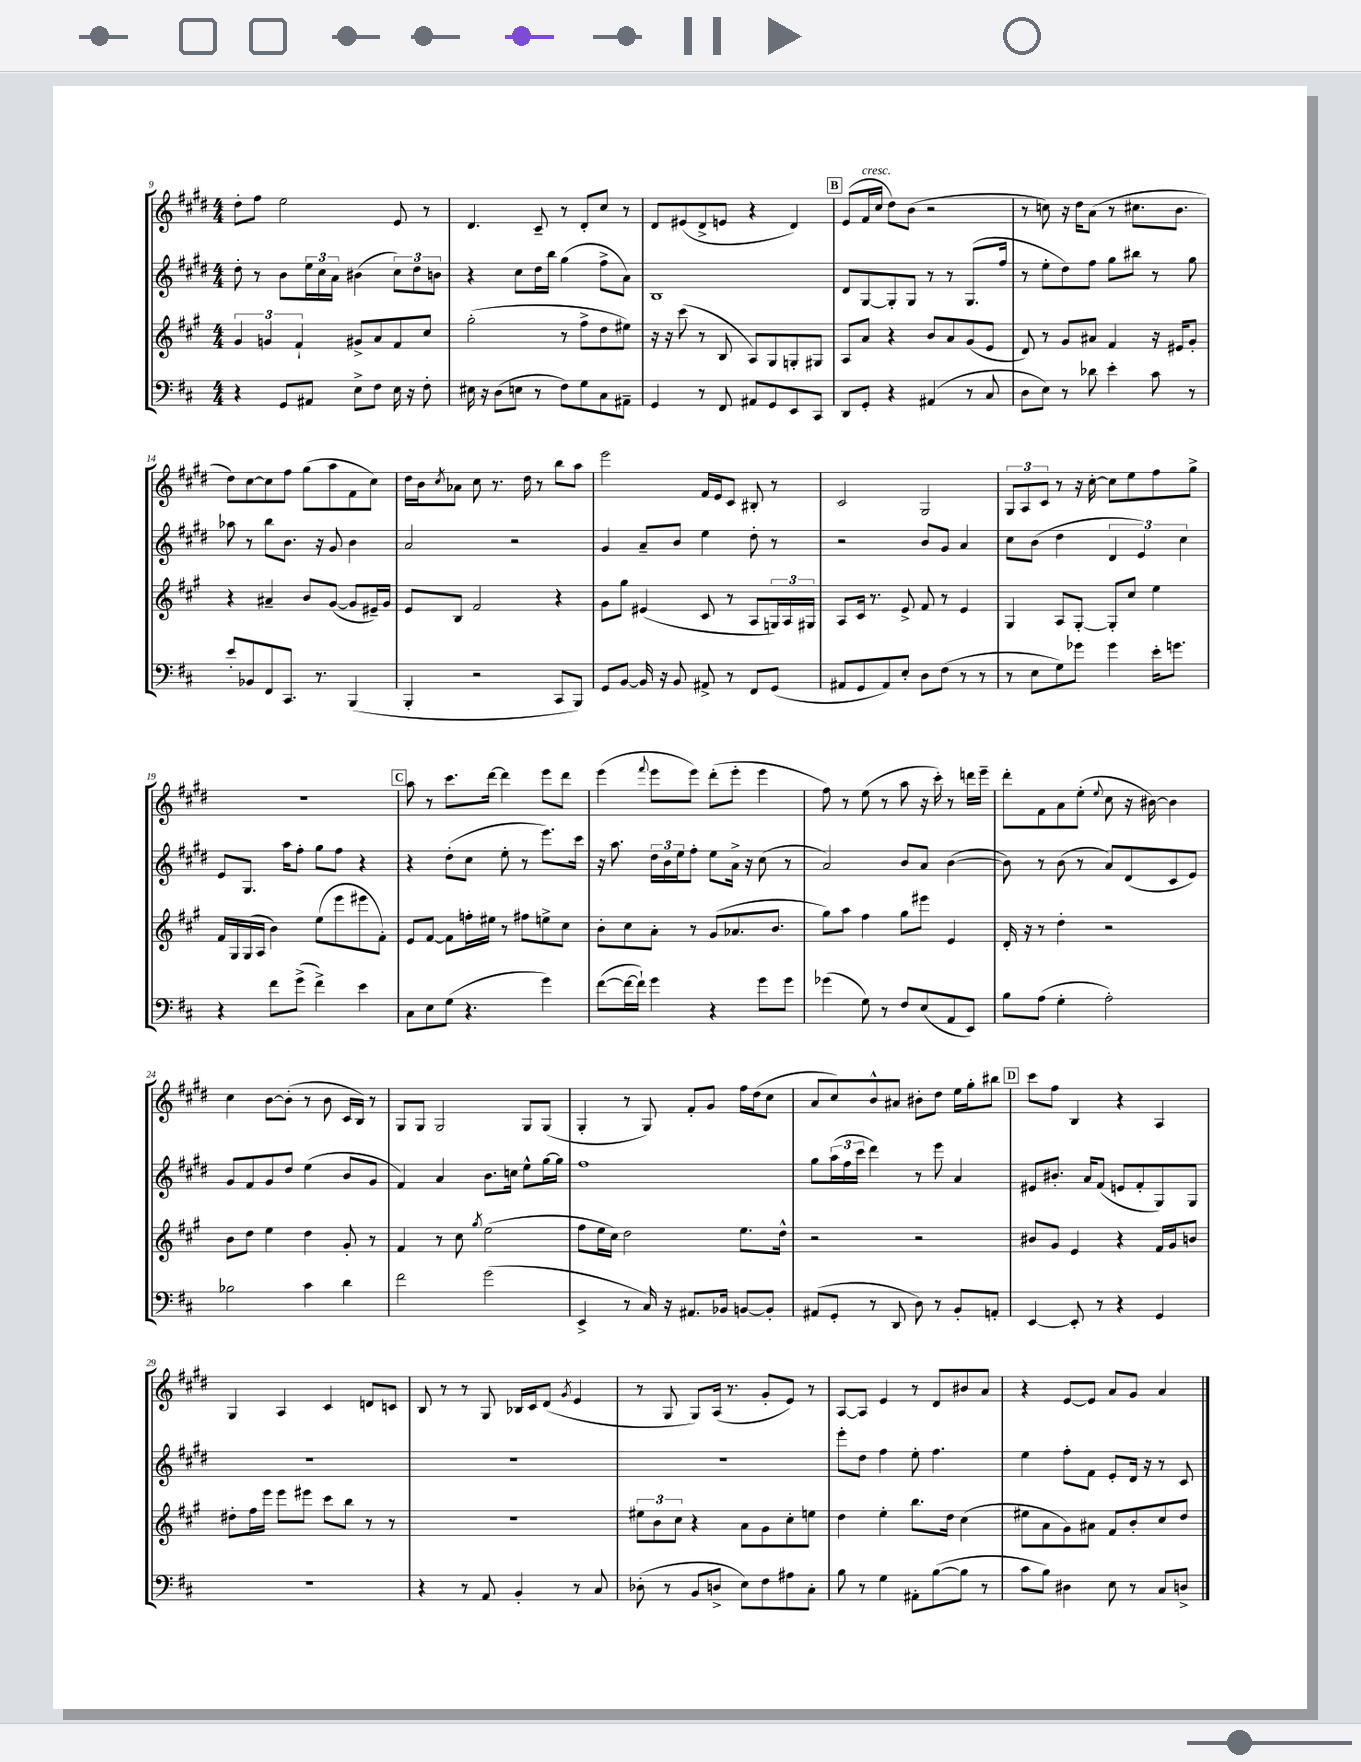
<<
\new StaffGroup <<
\new Staff = "s0" {
    \clef treble \key e \major \numericTimeSignature \time 4/4
    dis''8-. fis''8 e''2 e'8 r8 |
    dis'4. cis'8-- r8 dis'8-. cis''8 r8 |
    dis'8 eis'8( dis'8-> e'8 r4 dis'4) |
    \mark \markup { \box "B" } e'8( fis'16^\markup { \italic "cresc." } cis''16 dis''8) b'8( r2 |
    r8 c''8) r16 dis''16 a'8( r8 cis''8. b'8. |
    dis''8) cis''8~ cis''8 fis''8 gis''8( a''8 fis'8 cis''8) |
    dis''16 b'16 \acciaccatura { cis''8 } aes'8 cis''8 r8. dis''16 r8 b''8 a''8 |
    e'''2 fis'16 e'16 cis'8 bis8-. r8 |
    cis'2 gis2 |
    \tuplet 3/2 { gis8 a8 cis'8 } r8 r16 cis''16~-. cis''8 e''8 fis''8 gis''8-> |
    R1 |
    \mark \markup { \box "C" } a''8 r8 cis'''8. dis'''16~ dis'''4 e'''8 dis'''8 |
    e'''4( \appoggiatura { fis'''8 } e'''8 e'''8) dis'''8-.( e'''8-. e'''4 |
    fis''8) r8 e''8( r8 a''8 r16 cis'''16-.) r8 d'''16 e'''16-- |
    dis'''8-. fis'8 a'8 e''8-.( \appoggiatura { e''8 } cis''8 r16 bis'16~) bis'4 |
    cis''4 b'8~ b'8-.( r8 b'8 cis'16 b16) r8 |
    gis8 gis8 gis2 gis8 gis8( |
    gis4-. r8 gis8) fis'8-. gis'8 fis''16 dis''16( cis''8 |
    a'8 cis''8) b'8-^ ais'8 bis'8-. dis''8 e''16 gis''16-. bis''8 |
    \mark \markup { \box "D" } cis'''8 fis''8 b4 r4 a4 |
    gis4 a4 cis'4 d'8 c'8 |
    b8 r8 r8 gis8 bes16 cis'16 dis'8( \acciaccatura { gis'8 } e'4 |
    r8 gis8 gis8) a16( r8. gis'8-. e'8) r8 |
    a8~ a8 e'4 r8 dis'8 bis'8 a'8 |
    r4 e'8~ e'8 a'8 gis'8 a'4 \bar "|." |
}
\new Staff = "s1" {
    \clef treble \key e \major \numericTimeSignature \time 4/4
    dis''8-. r8 b'8 \tuplet 3/2 { e''16 cis''16 a'16 } bis'4( \tuplet 3/2 { cis''8) dis''8 b'8 } |
    r4 cis''8 dis''16 b''16 gis''4( fis''8-> a'8) |
    b1 |
    \mark \markup { \box "B" } dis'8 gis8~ gis8-. gis8 r8 r8 gis8.( fis''16 |
    r8 e''8-. dis''8) fis''8 gis''8 bis''8 r8 gis''8 |
    aes''8 r8 b''8 b'8. r16 gis'8 b'4 |
    a'2 r2 |
    gis'4 a'8-- b'8 e''4 dis''8-. r8 |
    r2 b'8 gis'8 a'4 |
    cis''8 b'8( dis''4 \tuplet 3/2 { dis'4 e'4) cis''4 } |
    e'8 gis8. a''16 fis''8-. gis''8 fis''8 r4 |
    \mark \markup { \box "C" } r4 dis''8-.( cis''8 e''8-. r8 e'''8.) cis'''16 |
    r16 a''8. \tuplet 3/2 { dis''16 b'16 e''16 } fis''8-. e''8 a'16-> r16 cis''8( r8 |
    a'2) b'8 a'8 b'4~( |
    b'8) r8 b'8( r8 a'8) dis'8( cis'8 e'8) |
    gis'8 fis'8 gis'8 dis''8 e''4( b'8 gis'8 |
    fis'4) a'4 b'8. c''16 e''8-^ gis''16~ gis''16 |
    fis''1 |
    gis''8 \tuplet 3/2 { a''16( fis''16 cis'''16 } dis'''4) r8 e'''8 a'4 |
    \mark \markup { \box "D" } eis'8 bis'8.-. a'16 fis'8( e'8 fis'8-. gis8) gis8 |
    R1 |
    R1 |
    R1 |
    e'''8-. dis''8 fis''4 e''8-. fis''4. |
    e''4 fis''8-. fis'8 e'8-. dis'16 r16 r8 cis'8 \bar "|." |
}
\new Staff = "s2" {
    \clef treble \key a \major \numericTimeSignature \time 4/4
    \tuplet 3/2 { gis'4 g'4 fis'4-! } gis'8-> a'8 fis'8 cis''8 |
    gis''2-.( r8 fis''8-> d''8 eis''8) |
    r16 r16 cis'''8( r8 b8 a8) gis8 g8-. gis8 |
    \mark \markup { \box "B" } a8 a'8 r4 b'8 a'8 gis'8( e'8 |
    d'8) r8 gis'8 ais'8 fis'4 r16 eis'16 gis'8-. |
    r4 ais'4-- b'8 gis'8~( gis'8 eis'16--) gis'16 |
    e'8 b8 fis'2 r4 |
    gis'8 gis''8 eis'4( cis'8 r8 a8 \tuplet 3/2 { g16) a16 gis16 } |
    a8 cis'16 r8. e'8-> fis'8 r8 e'4 |
    gis4 a8 gis8~-. gis8-. cis''8 e''4 |
    fis'16 gis16 gis16( a16 b'4) e''8( e'''8 eis'''8 fis'8-.) |
    \mark \markup { \box "C" } e'8 fis'8~ fis'8 f''16-. eis''16 r8 fis''8 e''8-> cis''8 |
    b'8-. cis''8 a'8-. r8 gis'8( aes'8. b'8. |
    gis''8) a''8 fis''4 gis''8 eis'''8 e'4 |
    d'16-. r16 r8 d''4-. r2 |
    b'8 d''8 e''4 d''4 gis'8-. r8 |
    fis'4 r8 cis''8 \acciaccatura { gis''8 } e''2( |
    fis''8 e''16 cis''16) d''2 e''8. d''16-^ |
    r2 r2 |
    \mark \markup { \box "D" } bis'8 gis'8 e'4 r4 fis'16 gis'16 b'8 |
    dis''8-. fis''16 e'''16 e'''8 eis'''8 cis'''8 b''8 r8 r8 |
    R1 |
    \tuplet 3/2 { eis''8 b'8 cis''8 } r4 a'8 gis'8 cis''8-. e''8 |
    d''4 e''4-. b''8. d''16 cis''4( |
    eis''8 a'8 gis'8) ais'8 fis'8 b'8-. cis''8 d''8 \bar "|." |
}
\new Staff = "s3" {
    \clef bass \key d \major \numericTimeSignature \time 4/4
    r4 g,8 ais,8 e8-> fis8 e16 r16 fis8-. |
    eis16 r16 d8( e8 r8 fis8) g8 cis8 ais,8-- |
    g,4 r8 fis,8 ais,8 g,8 e,8 cis,8 |
    \mark \markup { \box "B" } d,8 g,8-. r4 ais,4( r8 cis8 |
    d8 e8) r8 des'8 e'4-. cis'8 r8 |
    e'8-. bes,8 fis,8 cis,8. r8. b,,4( |
    b,,4-. r2 cis,8 b,,8) |
    g,8 b,8~ b,16 r16 b,8 ais,8-> r8 fis,8 g,8( |
    ais,8 g,8 ais,8) e8-. d8 fis8( r8 r8 |
    r8 e8 g8) ges'8 ges'4 e'16-. g'8. |
    r4 fis'8 g'8->( fis'4->) e'4 |
    \mark \markup { \box "C" } cis8 e8 g8( r4. g'4) |
    fis'8~( fis'16~ fis'16-!) g'4 r4 g'8 g'8 |
    ges'4( g8) r8 fis8 e8( a,8 e,8) |
    b8 a8( g4-. a2-.) |
    bes2 cis'4 d'4 |
    fis'2 g'2( |
    e,4-> r8 cis16) r16 ais,8. bes,16 b,8~ b,8-. |
    ais,8( g,8-. r8 d,8 d8) r8 b,8-. a,8-. |
    \mark \markup { \box "D" } e,4~ e,8-. r8 r4 g,4 |
    r1 |
    r4 r8 a,8 b,4-. r8 cis8 |
    des8-.( r8 b,8 d8-> e8) fis8 ais8 cis8-. |
    b8 r8 g4 ais,8-. b8~( b8 r8 |
    cis'8 b8) dis4 e8 r8 cis8 d8-> \bar "|." |
}
>>
>>
\layout { \context { \Score currentBarNumber = #9 } }
